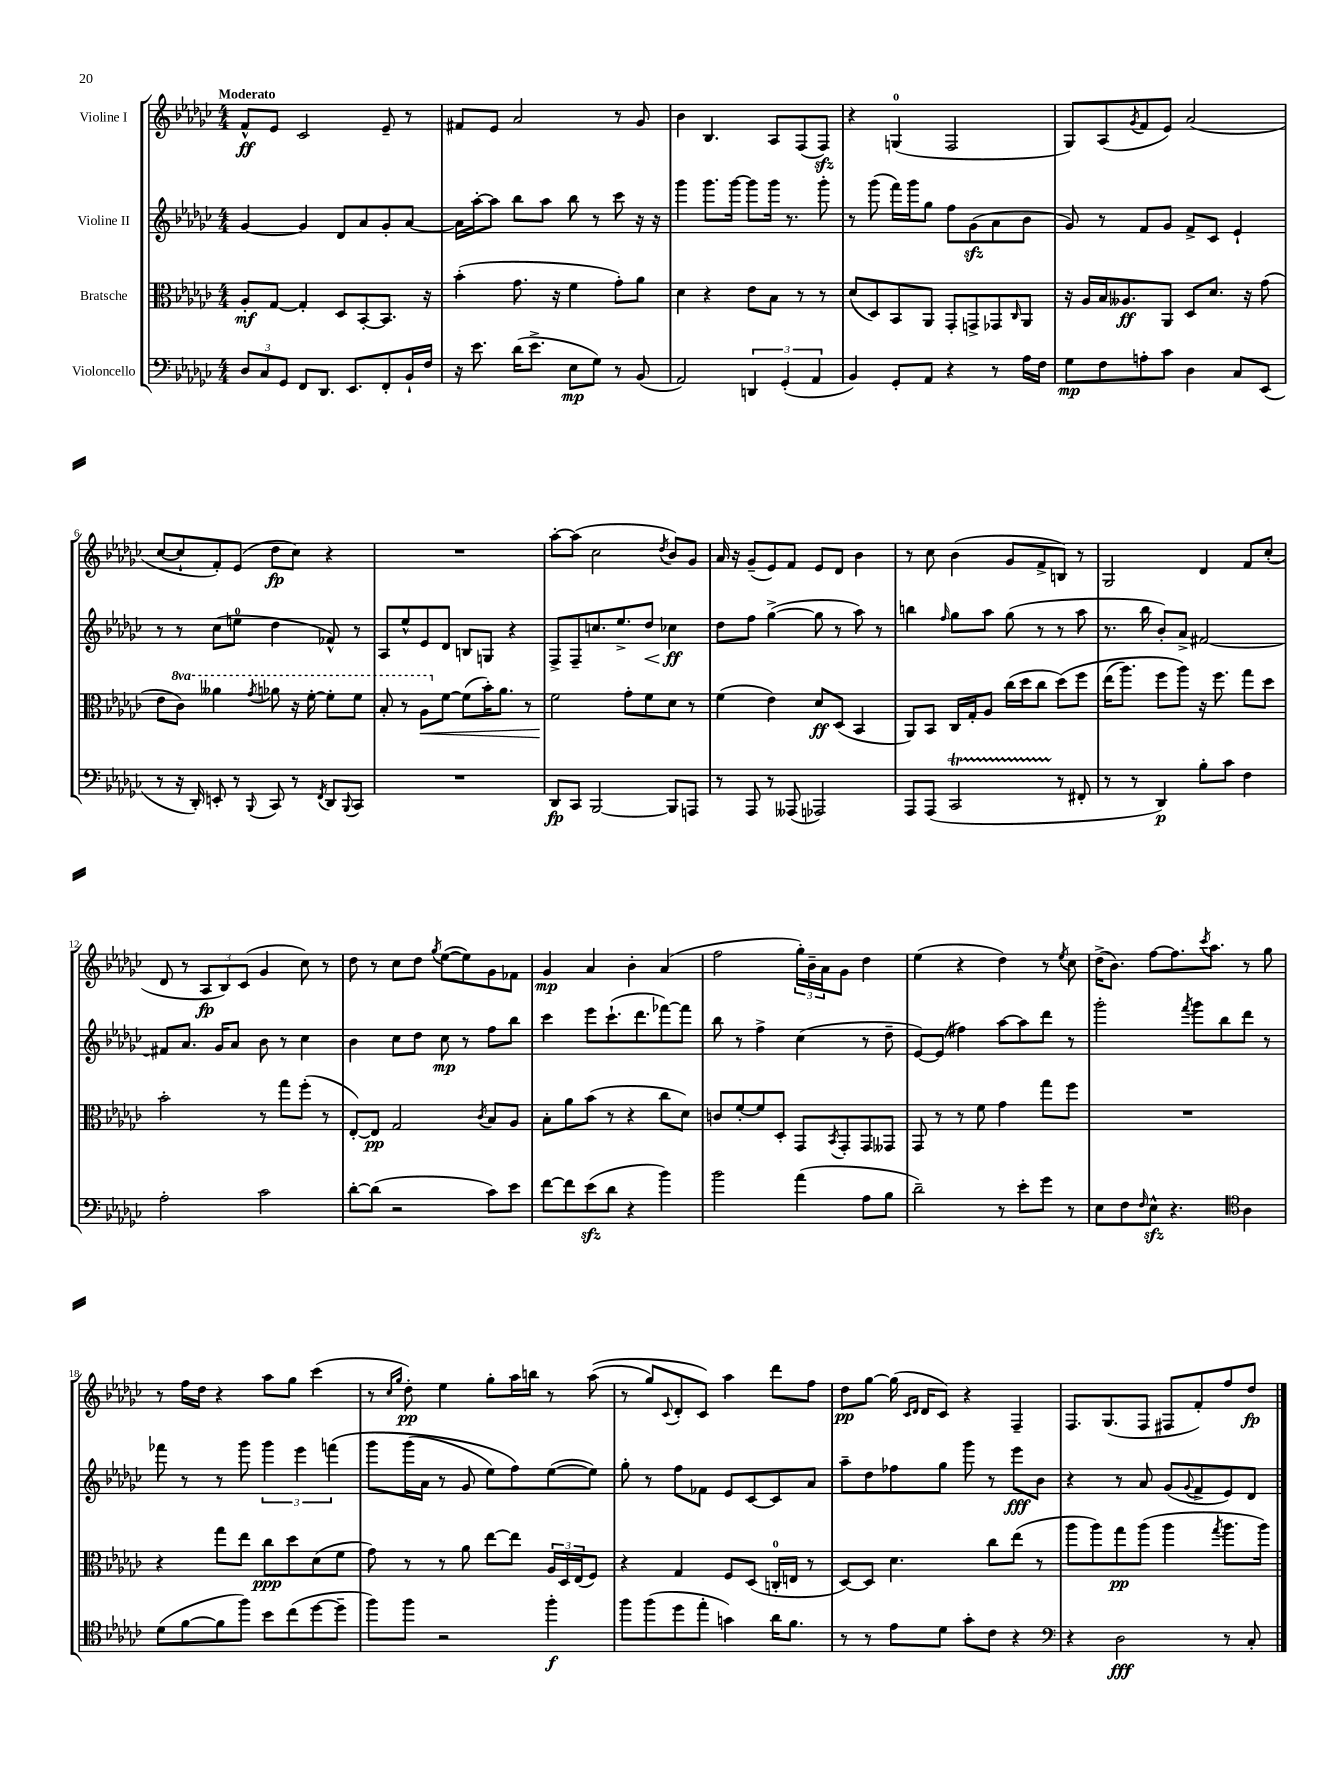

**kern	**kern	**kern	**kern
*staff4	*staff3	*staff2	*staff1
*clefF4	*clefC3	*clefG2	*clefG2
*k[b-e-a-d-g-c-]	*k[b-e-a-d-g-c-]	*k[b-e-a-d-g-c-]	*k[b-e-a-d-g-c-]
*M4/4	*M4/4	*M4/4	*M4/4
12D-	8A-'	[4g-	8f^^
12C-	.	.	.
.	[8G-	.	8e-
12GG-	.	.	.
8FF	4G-']	4g-]	2c-
8.DD-	.	.	.
.	8D-	8d-	.
8.EE-	.	.	.
.	[8BB-'	8a-	.
8FF'	8.BB-]	8g-'	8e-~
16BB-`	.	[8a-	8r
16F	16r	.	.
=	=	=	=
16r	(4b-'	16a-]	8f#
8.e-	.	[16aa-'	.
.	.	8aa-]	8e-
(16d-	8.g-	8bb-	2a-
8.e-^	.	.	.
.	.	8aa-	.
.	16r	.	.
8E-	4f	8bb-	.
8G-)	.	8r	.
8r	8g-')	8ccc-	8r
(8BB-	8a-	16r	8g-
.	.	16r	.
=	=	=	=
2AA-)	4d-	4ggg-	4b-
.	4r	8.ggg-	4.B-
.	.	[16ggg-	.
6DD	8e-	8ggg-]	.
.	8B-	16ggg-	8A-
(6GG-'	.	.	.
.	.	8.r	.
.	8r	.	(8F
6AA-	.	.	.
.	8r	8ggg-'	8F)
=	=	=	=
4BB-)	(8d-	8r	4r
.	8D-)	(8ggg-	.
8GG-'	8BB-	16fff)	(4G
.	.	16ggg-	.
8AA-	8AA-	8gg-	.
4r	8GG-'	8ff	2F
.	8GG^	(8g-	.
8r	8GG-	8a-	.
.	16qqC-	.	.
16A-	8AA-	8b-	.
16F	.	.	.
=	=	=	=
8G-	16r	8g-)	8G-)
.	16A-	.	.
8F	16B-	8r	(8A-
.	8.A--	.	.
.	.	.	8qg-
8A'	.	8f	8f
8c-	8AA-	8g-	8e-)
4D-	8D-	8f^	(2a-
.	8.d-	8c-	.
8C-	.	4e-`	.
.	16r	.	.
(8EE-	(8g-	.	.
=	=	=	=
8r	8e-	8r	[8cc-
16r	8cc-)	8r	8cc-`]
16DD-')	.	.	.
8EE'	4aa--	(8cc-	8f')
8r	.	8ee	(8e-
8qqBBB-	8qgg-	.	.
8CC-	8aa-	4dd-	8dd-
8r	16r	.	8cc-)
.	[16ff'	.	.
8qFF	.	.	.
8DD-	8ff']	8f-^^)	4r
8qqBBB-	.	.	.
8CC-	8ff	8r	.
=	=	=	=
1r	8b-'	8A-	1r
.	8r	8ee-^^	.
.	8a-	8e-	.
.	[8f	8d-	.
.	(8f]	8B	.
.	16b-')	8G	.
.	8.a-	.	.
.	.	4r	.
.	8r	.	.
=	=	=	=
8DD-	2f	8F^	[8aa-'
8CC-	.	8F~	(8aa-]
[2BBB-	.	8.cc	2cc-
.	.	8.ee-^	.
.	8g-'	.	.
.	8f	8dd-	.
.	.	.	8qdd-
8BBB-]	8d-	4cc-	8b-)
8AAA	8r	.	8g-
=	=	=	=
8r	(4f	8dd-	16a-
.	.	.	16r
8AAA-	.	8ff	(8g-~
8r	4e-)	([4gg-^	8e-)
(8AAA--	.	.	8f
2AAA-)	8d-	8gg-]	8e-
.	(8D-	8r	8d-
.	4BB-	8aa-)	4b-
.	.	8r	.
=	=	=	=
8AAA-	8AA-)	4bb	8r
(8AAA-	8BB-	.	8cc-
.	.	16qqff	.
2CC-	16C-	8gg-	(4b-
.	16G-'	.	.
.	8A-	8aa-	.
.	(16cc-	(8gg-	8g-
.	16dd-	.	.
.	8cc-	8r	8f^
8r	&(8dd-)	8r	8B)
8FF#'	8ff	8aa-	8r
=	=	=	=
8r	(16ee-	8.r	2G-
.	8.aa-)	.	.
8r	.	.	.
.	.	16bb-	.
4DD-)	8ff	8b-')	.
.	8aa-&)	8a-^	.
8B-'	16r	[2f#	4d-
.	8.ff	.	.
8c-	.	.	.
4F	8gg-	.	8f
.	8dd-	.	(8cc-'
=	=	=	=
2A-'	2b-'	8f#]	8d-
.	.	8.a-	8r
.	.	.	12A-
.	.	16g-	.
.	.	.	12B-)
.	.	8a-	.
.	.	.	(12c-
2c-	8r	8b-	4g-
.	8gg-	8r	.
.	(8ff'	4cc-	8cc-)
.	8r	.	8r
=	=	=	=
[8d-'	[8E-')	4b-	8dd-
(8d-]	8E-]	.	8r
2r	2G-	8cc-	8cc-
.	.	8dd-	8dd-
.	.	.	8qgg-
.	.	8cc-	([8ee-
.	.	8r	8ee-])
.	8qc-	.	.
8c-)	8B-	8ff	8g-
8e-	8A-	8bb-	8f-
=	=	=	=
[8f	8B-'	4ccc-	4g-
8f]	8a-	.	.
(8e-	(8b-	8eee-	4a-
8d-	8r	(8.ccc-`	.
4r	4r	.	4b-'
.	.	8.ddd-	.
4b-)	8cc-	[8fff-)	(4a-
.	8d-)	8fff-]	.
=	=	=	=
2b-	8c	8bb-	2ff
.	[8f'	8r	.
.	8f]	4ff^	.
.	8D-'	.	.
(4a-	8GG-	(4cc-	24gg-')
.	.	.	24b-~
.	.	.	24a-
.	8qBB-	.	.
.	8GG-'	.	8g-
8A-	8GG-	8r	4dd-
8B-	8GG--	8dd-~	.
=	=	=	=
2d-~)	8GG-	[8e-)	(4ee-
.	8r	(8e-]	.
.	8r	4ff#)	4r
.	8f	.	.
8r	4g-	[8aa-	4dd-)
8e-'	.	8aa-]	.
8g-	8gg-	8ddd-	8r
.	.	.	8qee-
8r	8ff	8r	8cc-
=	=	=	=
8E-	1r	2ggg-'	(16dd-^
.	.	.	8.b-)
8F	.	.	.
16qqF	.	.	.
8E-^^	.	.	[8ff
4.r	.	.	8.ff]
.	.	8qfff	.
.	.	8ggg-	.
.	.	.	8qccc-
.	.	.	8.aa-
.	.	8bb-	.
*clefC4	*	*	*
4A-	.	8ddd-	8r
.	.	8r	8gg-
=	=	=	=
(8d-	4r	8fff-	8r
[8f	.	8r	16ff
.	.	.	16dd-
8f]	8gg-	8r	4r
8ff)	8ee-	8ggg-	.
8b-	8cc-	6ggg-	8aa-
(8cc-	8dd-	.	8gg-
.	.	6eee-	.
[8dd-	(8d-	.	(4ccc-
.	.	&(6fff	.
8dd-~]	8f	.	.
=	=	=	=
8ff)	8g-)	8ggg-	8r
.	.	.	16qqcc-
.	.	.	16qqgg-
8ff	8r	(16ggg-	8dd-')
.	.	16a-	.
2r	8r	8r	4ee-
.	8a-	8g-	.
.	[8ee-	8ee-)	8gg-'
.	8ee-]	8ff&)	16aa-
.	.	.	16bb
4ff'	24A-	([8ee-	8r
.	24D-	.	.
.	(24E-	.	.
.	8F)	8ee-])	&((8aa-
=	=	=	=
8ff	4r	8gg-'	8r
(8ff	.	8r	8gg-)
.	.	.	8qqc-
8dd-	4G-	8ff	8d-'
8ee-'	.	8f-	8c-&)
4g)	8F	8e-	4aa-
.	(8D-	[8c-	.
16a-	16C'	8c-]	8ddd-
8.f	16E	.	.
.	8r	8a-	8ff
=	=	=	=
8r	[8D-)	8aa-~	8dd-
8r	8D-]	8dd-	[8gg-
8e-	4.d-	8ff-	(16gg-]
.	.	.	16qqc-
.	.	.	16qqd-
.	.	.	16d-
8d-	.	8gg-	8c-)
8g-'	.	8ggg-	4r
8c-	8cc-	8r	.
4r	(8ee-	8eee-	4F~
.	8r	8b-	.
=	=	=	=
*clefF4	*	*	*
4r	8aa-	4r	8.F
.	8aa-)	.	.
.	.	.	(8.G-
2D-	8gg-	8r	.
.	(8aa-	8a-	8F
.	4aa-	(8g-	8F#
.	.	8qqg-	.
.	.	8f^	8f')
.	8qgg-	.	.
8r	8.aa-	8e-)	8ff
8C-'	.	8d-	8dd-
.	16aa-)	.	.
==	==	==	==
*-	*-	*-	*-
